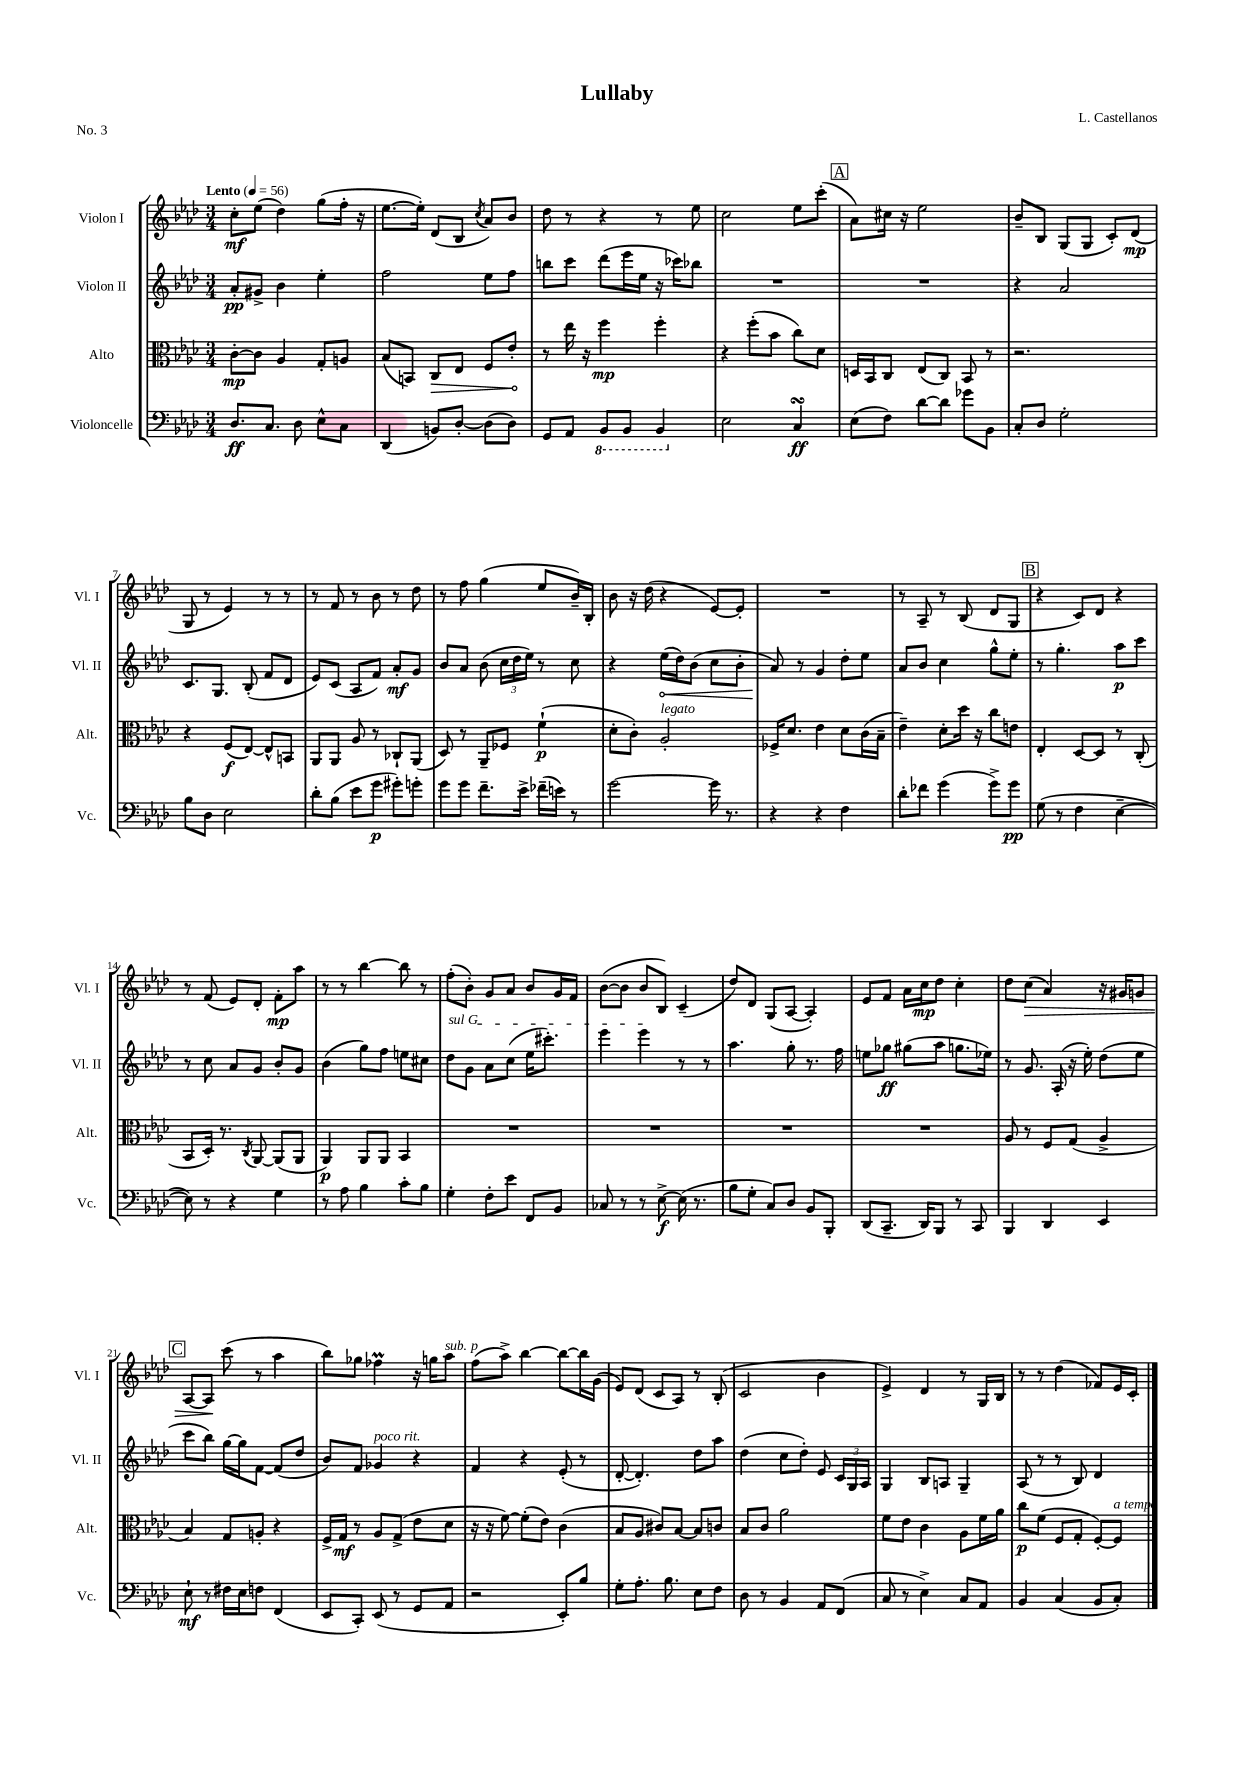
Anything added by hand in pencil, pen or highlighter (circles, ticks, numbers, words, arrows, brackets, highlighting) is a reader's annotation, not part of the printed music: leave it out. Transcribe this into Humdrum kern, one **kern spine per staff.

**kern	**dynam	**kern	**dynam	**kern	**dynam	**kern	**dynam
*part4	*part4	*part3	*part3	*part2	*part2	*part1	*part1
*staff4	*staff4	*staff3	*staff3	*staff2	*staff2	*staff1	*staff1
*I"Violoncelle	*	*I"Alto	*	*I"Violon II	*	*I"Violon I	*
*I'Vc.	*	*I'Alt.	*	*I'Vl. II	*	*I'Vl. I	*
*clefF4	*	*clefC3	*	*clefG2	*	*clefG2	*
*k[b-e-a-d-]	*	*k[b-e-a-d-]	*	*k[b-e-a-d-]	*	*k[b-e-a-d-]	*
*M3/4	*	*M3/4	*	*M3/4	*	*M3/4	*
*MM56	*	*MM56	*	*MM56	*	*MM56	*
=1	=1	=1	=1	=1	=1	=1	=1
!	!	!	!	!	!	!LO:TX:a:B:t=Lento	!
8.D-/L	ff	[8c'\L	mp	8a-'/L	pp	8cc'\L	mf
.	.	8c\J]	.	8g#X^/J	.	(8ee-\J	.
8.C/J	.	.	.	.	.	.	.
.	.	4A-/	.	4b-\	.	4dd-\)	.
8D-\	.	.	.	.	.	.	.
8E-^^\L	.	8G'/L	.	4ee-'\	.	(8gg\L	.
8C\J	.	8An/J	.	.	.	16ff'\Jk	.
.	.	.	.	.	.	16r	.
=2	=2	=2	=2	=2	=2	=2	=2
(4DD-/	.	(8B-/L	.	2ff\	.	[8.ee-\L	.
.	.	8BBn/J)	.	.	.	.	.
.	.	.	.	.	.	16ee-'\Jk])	.
!	!	!	!LO:HP:b	!	!	!	!
8BBn/L)	.	8C/L	>	.	.	(8d-/L	.
[8D-'/J	.	8E-/J	.	.	.	8B-/J	.
.	.	.	.	.	.	8qcc/	.
(8D-\L]	.	8F/L	.	8ee-\L	.	8a-/L)	.
8D-\J)	.	8e-'/J	.	8ff\J	.	8b-/J	.
.	.	.	]	.	.	.	.
=3	=3	=3	=3	=3	=3	=3	=3
8GG/L	.	8r	.	8bbn\L	.	8dd-\	.
8AA-/J	.	16ee-\	.	8ccc\J	.	8r	.
.	.	16r	.	.	.	.	.
*8ba	*	*	*	*	*	*	*
8BBB-/L	.	4ff\	mp	(8ddd-\L	.	4r	.
8BBB-/J	.	.	.	16eee-\L	.	.	.
.	.	.	.	16ee-\JJ	.	.	.
4BBB-/	.	4ff'\	.	16r	.	8r	.
.	.	.	.	16ccc-X\KL)	.	.	.
.	.	.	.	8bb-X\J	.	8ee-\	.
=4	=4	=4	=4	=4	=4	=4	=4
*X8ba	*	*	*	*	*	*	*
2E-\	.	4r	.	2.r	.	2cc\	.
.	.	(8ff'\L	.	.	.	.	.
.	.	8b-\J	.	.	.	.	.
4CsSsS/	ff	8cc\L)	.	.	.	8ee-\L	.
.	.	8d-\J	.	.	.	(8ccc'\J	.
!!LO:REH:place=s1:t=A
=5	=5	=5	=5	=5	=5	=5	=5
(8E-\L	.	16Dn/LL	.	2.r	.	8a-\L)	.
.	.	16BB-/J	.	.	.	.	.
8F\J)	.	8C/J	.	.	.	16cc#X\Jk	.
.	.	.	.	.	.	16r	.
[8d-\L	.	(8E-/L	.	.	.	2ee-\	.
8d-\J]	.	8C/J)	.	.	.	.	.
8g-X\L	.	8BB-/	.	.	.	.	.
8BB-\J	.	8r	.	.	.	.	.
=6	=6	=6	=6	=6	=6	=6	=6
8C'/L	.	2.r	.	4r	.	8b-~/L	.
8D-/J	.	.	.	.	.	8B-/J	.
2G'\	.	.	.	2a-/	.	(8G/L	.
.	.	.	.	.	.	8G/J	.
.	.	.	.	.	.	8c'/L)	.
.	.	.	.	.	.	(8d-/J	mp
!!LO:LB:g=z
=7	=7	=7	=7	=7	=7	=7	=7
8B-\L	.	4r	.	8.c/L	.	8G/	.
8D-\J	.	.	.	.	.	8r	.
.	.	.	.	8.G/J	.	.	.
2E-\	.	(8F/L	f	.	.	4e-/)	.
.	.	[8E-/J)	.	(8B-'/	.	.	.
.	.	8E-^^/L]	.	8f/L	.	8r	.
.	.	8BBn/J	.	8d-/J	.	8r	.
=8	=8	=8	=8	=8	=8	=8	=8
8d-'\L	.	8AA-/L	.	8e-/L)	.	8r	.
(8B-\J	.	8AA-/J	.	(8c/J	.	8f/	.
8e-\L	.	8A-/	.	8A-/L	.	8r	.
8g\J	p	8r	.	8f/J)	.	8b-\	.
8g#X'\L)	.	8C-X`/L	.	8a-'/L	mf	8r	.
8gn'\J	.	(8AA-/J	.	8g/J	.	8dd-\	.
=9	=9	=9	=9	=9	=9	=9	=9
8g\L	.	8D-/)	.	8b-/L	.	8r	.
8g\J	.	8r	.	8a-/J	.	8ff\	.
8.f~\L	.	8AA-~/L	.	(8b-\	.	(4gg\	.
.	.	8F-X/J	.	24cc\LL	.	.	.
.	.	.	.	24dd-\	.	.	.
16e-^\Jk	.	.	.	.	.	.	.
.	.	.	.	24ee-\JJ)	.	.	.
(16f-X~\LL	.	(4f`\	p	8r	.	8ee-/L	.
16en\JJ)	.	.	.	.	.	.	.
8r	.	.	.	8cc\	.	16b-~/L)	.
.	.	.	.	.	.	16B-'/JJ	.
=10	=10	=10	=10	=10	=10	=10	=10
[2g\	.	8d-'\L	.	4r	.	8b-\	.
.	.	8c'\J)	.	.	.	16r	.
.	.	.	.	.	.	(16dd-\	.
!	!	!LO:TX:a:i:t=legato	!	!	!	!	!
!	!	!	!	!	!LO:HP:b	!	!
.	.	2A-'/	.	(16ee-\LL	<	4r	.
.	.	.	.	16dd-\J)	.	.	.
.	.	.	.	(8b-\J	.	.	.
16g\]	.	.	.	8cc\L	.	[8e-/L)	.
8.r	.	.	.	.	.	.	.
.	.	.	.	8b-'\J	.	8e-'/J]	.
=11	=11	=11	=11	=11	=11	=11	=11
4r	.	16F-X^/KL	.	8a-/)	.	2.r	.
.	.	8.d-/J	.	.	.	.	.
.	.	.	.	8r	[	.	.
4r	.	4e-\	.	4g/	.	.	.
4F\	.	8d-\L	.	8dd-'\L	.	.	.
.	.	(16c\L	.	8ee-\J	.	.	.
.	.	16B-~\JJ	.	.	.	.	.
=12	=12	=12	=12	=12	=12	=12	=12
8d-'\L	.	4e-~\)	.	8a-/L	.	8r	.
8f-X\J	.	.	.	8b-/J	.	8A-~/	.
(4g\	.	8d-'\L	.	4cc\	.	8r	.
.	.	16dd-\Jk	.	.	.	(8B-/	.
.	.	16r	.	.	.	.	.
8g^\L)	.	8cc\L	.	8gg^^\L	.	8d-/L	.
8g\J	pp	8en\J	.	8ee-'\J	.	8G/J	.
!!LO:REH:place=s1:t=B
=13	=13	=13	=13	=13	=13	=13	=13
(8G\	.	4E-'/	.	8r	.	4r	.
8r	.	.	.	4.gg'\	.	.	.
4F\	.	[8D-/L	.	.	.	8c/L)	.
.	.	8D-/J]	.	.	.	8d-/J	.
[4E-~\	.	8r	.	8aa-\L	p	4r	.
.	.	(8C'/	.	8ccc\J	.	.	.
!!LO:LB:g=z
=14	=14	=14	=14	=14	=14	=14	=14
8E-\])	.	8BB-/L	.	8r	.	8r	.
8r	.	16D-'/Jk)	.	8cc\	.	(8f/	.
.	.	8.r	.	.	.	.	.
4r	.	.	.	8a-/L	.	8e-/L)	.
.	.	8qC/	.	.	.	.	.
.	.	[8AA-/	.	8g/J	.	8d-'/J	.
4G\	.	(8AA-/L]	.	8b-'/L	.	8f'\L	mp
.	.	8AA-/J	.	8g/J	.	8aa-\J	.
=15	=15	=15	=15	=15	=15	=15	=15
8r	.	4AA-/)	p	(4b-\	.	8r	.
8A-\	.	.	.	.	.	8r	.
4B-\	.	8AA-/L	.	8gg\L)	.	[4bb-\	.
.	.	8AA-/J	.	8ff\J	.	.	.
8c'\L	.	4BB-/	.	8een\L	.	8bb-\]	.
8B-\J	.	.	.	8cc#X\J	.	8r	.
=16	=16	=16	=16	=16	=16	=16	=16
!	!	!	!	!LO:TX:a:i:t=sul G	!	!	!
4G'\	.	2.r	.	8dd-\L	.	(8ff'\L	.
.	.	.	.	8g\J	.	8b-'\J)	.
8F'\L	.	.	.	8a-\L	.	8g/L	.
8e-\J	.	.	.	(8cc\J	.	8a-/J	.
8FF/L	.	.	.	16ee-\KL	.	8b-/L	.
.	.	.	.	8.ccc#X'\J)	.	.	.
8BB-/J	.	.	.	.	.	16g/L	.
.	.	.	.	.	.	16f/JJ	.
=17	=17	=17	=17	=17	=17	=17	=17
8C-X/	.	2.r	.	4eee-\	.	([8b-\L	.
8r	.	.	.	.	.	8b-\J]	.
8r	.	.	.	4eee-\	.	8b-/L	.
[8E-^\	f	.	.	.	.	8B-/J)	.
(16E-\]	.	.	.	8r	.	(4c~/	.
8.r	.	.	.	.	.	.	.
.	.	.	.	8r	.	.	.
=18	=18	=18	=18	=18	=18	=18	=18
8B-\L	.	2.r	.	4.aa-\	.	8dd-/L)	.
8G'\J	.	.	.	.	.	8d-/J	.
8C/L)	.	.	.	.	.	(8G/L	.
8D-/J	.	.	.	8gg'\	.	[8A-/J	.
8BB-/L	.	.	.	8.r	.	4A-'/])	.
8BBB-'/J	.	.	.	.	.	.	.
.	.	.	.	16ff\	.	.	.
=19	=19	=19	=19	=19	=19	=19	=19
(8DD-/L	.	2.r	.	8een\L	.	8e-/L	.
8.CC~/J	.	.	.	8gg-X\J	ff	8f/J	.
.	.	.	.	(8gg#X\L	.	16a-\LL	.
16DD-/KL)	.	.	.	.	.	16cc\J	mp
8BBB-/J	.	.	.	8aa-\J	.	8dd-\J	.
8r	.	.	.	8.ggn\L	.	4cc'\	.
8CC/	.	.	.	.	.	.	.
.	.	.	.	16ee-X\Jk)	.	.	.
=20	=20	=20	=20	=20	=20	=20	=20
4BBB-/	.	8A-/	.	8r	.	8dd-\L	.
!	!	!	!	!	!	!	!LO:HP:b
.	.	8r	.	8.g/	.	(8cc\J	>
4DD-/	.	8F/L	.	.	.	4a-/)	.
.	.	.	.	(16A-'/	.	.	.
.	.	(8G/J	.	16r	.	.	.
.	.	.	.	16ee-'\)	.	.	.
4EE-/	.	4A-^/	.	(8dd-\L	.	16r	.
.	.	.	.	.	.	16g#X/KL	.
.	.	.	.	8ee-\J	.	8gn/J	.
!!LO:LB:g=z
!!LO:REH:place=s1:t=C
=21	=21	=21	=21	=21	=21	=21	=21
8E-`\	mf	4B-/)	.	8ccc\L	.	[8A-/L	.
8r	.	.	.	8bb-\J)	.	8A-/J]	.
16F#X\LL	.	8G/L	.	[16gg\LL	.	(8ccc\	]
16E-\J	.	.	.	16gg\J]	.	.	.
8Fn\J	.	8An'/J	.	[8f\J	.	8r	.
(4FF/	.	4r	.	(8f/L]	.	4aa-\	.
.	.	.	.	8dd-/J	.	.	.
=22	=22	=22	=22	=22	=22	=22	=22
8EE-/L	.	16F^/LL	.	8b-/L)	.	8bb-\L)	.
.	.	16G/JJ	mf	.	.	.	.
8CC'/J)	.	8r	.	8f/J	.	8gg-X\J	.
!	!	!	!	!LO:TX:a:i:t=poco rit.	!	!	!
(8EE-/	.	8A-/L	.	4g-X/	.	4ff-XM\	.
8r	.	(8G^/J	.	.	.	.	.
8GG/L	.	8e-\L	.	4r	.	16r	.
.	.	.	.	.	.	16ggn\KL	.
!	!	!	!	!	!	!LO:TX:a:i:t=sub. p	!
8AA-/J	.	8d-\J	.	.	.	8aa-\J	.
=23	=23	=23	=23	=23	=23	=23	=23
2r	.	16r	.	4f/	.	(8ff\L	.
.	.	16r	.	.	.	.	.
.	.	[8f\)	.	.	.	8aa-^\J)	.
.	.	(8f'\L]	.	4r	.	[4bb-\	.
.	.	8e-\J)	.	.	.	.	.
8EE-'/L)	.	(4c\	.	(8e-'/	.	8bb-\L_	.
8B-/J	.	.	.	8r	.	16bb-\L]	.
.	.	.	.	.	.	(16g\JJ	.
=24	=24	=24	=24	=24	=24	=24	=24
8G'\L	.	8B-/L	.	[8d-'/	.	8e-/L)	.
8.A-'\J	.	8A-/J	.	4.d-'/])	.	(8d-/J	.
.	.	8c#X/L)	.	.	.	8c/L	.
8.B-\	.	.	.	.	.	.	.
.	.	[8B-/J	.	.	.	8A-/J)	.
8E-\L	.	8B-/L]	.	8dd-\L	.	8r	.
8F\J	.	8cn/J	.	8aa-\J	.	(8B-'/	.
=25	=25	=25	=25	=25	=25	=25	=25
8D-\	.	8B-/L	.	(4dd-\	.	2c/	.
8r	.	8c/J	.	.	.	.	.
4BB-/	.	2a-\	.	8cc\L	.	.	.
.	.	.	.	8dd-'\J)	.	.	.
8AA-/L	.	.	.	8e-/	.	4b-\	.
(8FF/J	.	.	.	24c/LL	.	.	.
.	.	.	.	24G/	.	.	.
.	.	.	.	24A-/JJ	.	.	.
=26	=26	=26	=26	=26	=26	=26	=26
8C/	.	8f\L	.	4G/	.	4e-^/)	.
8r	.	8e-\J	.	.	.	.	.
4E-^\)	.	4c\	.	8B-/L	.	4d-/	.
.	.	.	.	8An/J	.	.	.
8C/L	.	8A-\L	.	4G~/	.	8r	.
8AA-/J	.	16f\L	.	.	.	16G/LL	.
.	.	16a-\JJ	.	.	.	16B-/JJ	.
=27	=27	=27	=27	=27	=27	=27	=27
4BB-/	.	8cc\L	p	(8A-/	.	8r	.
.	.	(8f\J	.	8r	.	8r	.
(4C/	.	8F/L	.	8r	.	(4dd-\	.
.	.	8G'/J	.	8B-/)	.	.	.
8BB-/L	.	[8F'/L)	.	4d-/	.	8f-X/L)	.
!	!	!LO:TX:a:i:t=a tempo	!	!	!	!	!
8C'/J)	.	8F/J]	.	.	.	16e-/L	.
.	.	.	.	.	.	16c'/JJ	.
==	==	==	==	==	==	==	==
*-	*-	*-	*-	*-	*-	*-	*-
